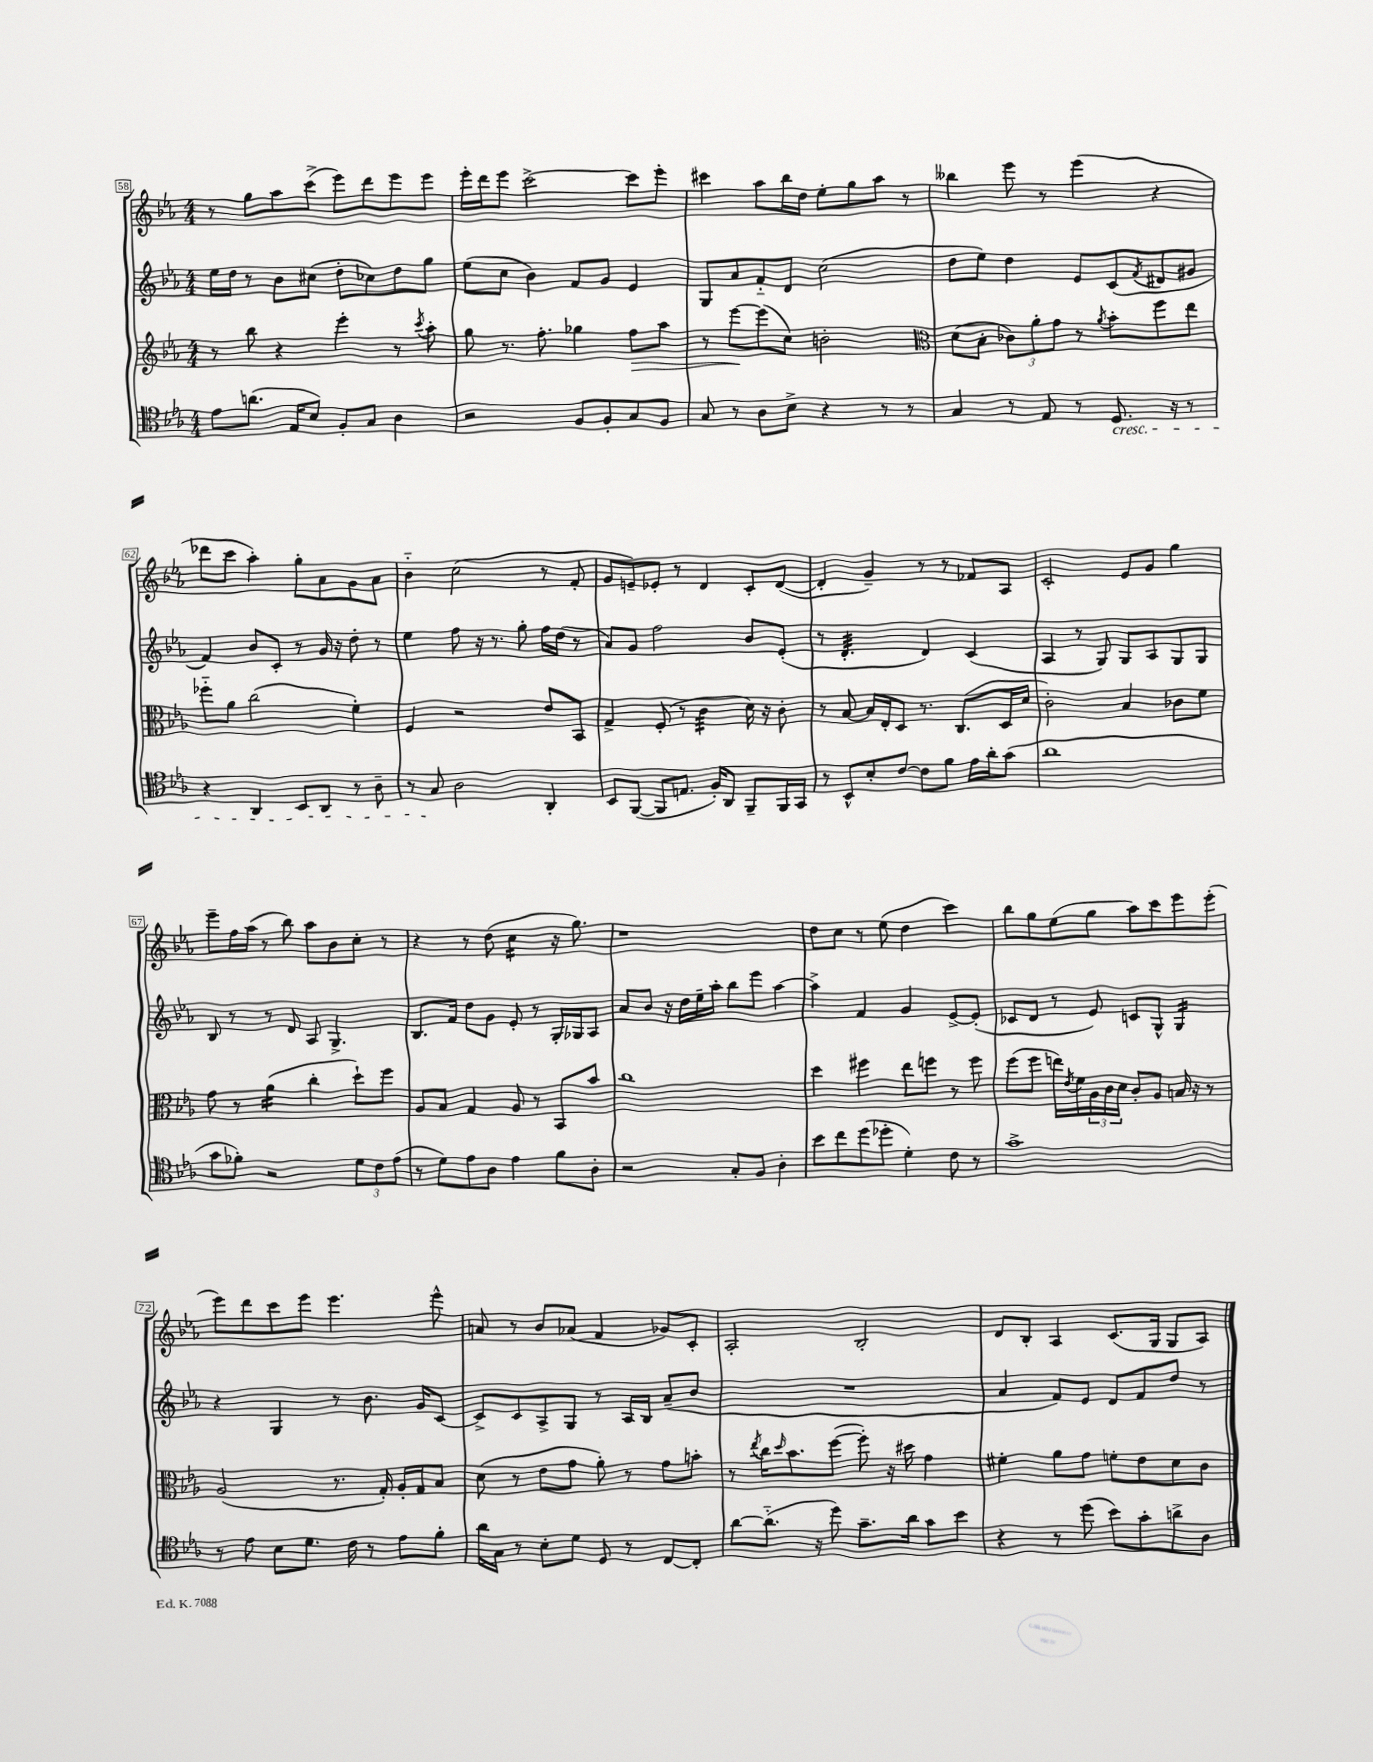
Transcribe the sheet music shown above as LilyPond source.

<<
\new StaffGroup <<
\new Staff = "s0" {
    \clef treble \key ees \major \numericTimeSignature \time 4/4
    r8 g''8 aes''8 c'''8->( ees'''8) d'''8 ees'''8 ees'''8 |
    ees'''16-. d'''16 ees'''8 c'''2~-> c'''8 ees'''8-. |
    cis'''4 aes''8 bes''16 d''16 ees''8-. g''8 aes''8 r8 |
    beses''4 ees'''8 r8 ees'''4( r4 |
    des'''8 c'''8 aes''4-.) g''8-. aes'8 g'8 aes'8 |
    bes'4-_ c''2( r8 f'8-. |
    g'8 e'8--) ees'8-. r8 d'4 c'8-. d'8~( |
    d'4-. g'4--) r8 r8 fes'8 aes8 |
    c'2-. ees'8 g'8 g''4 |
    ees'''8-- f''16 aes''16( r8 bes''8) aes''8 bes'8 c''8-. r8 |
    r4 r8 d''8( c''4:16 r16 g''8.) |
    r1 |
    d''8 c''8 r8 ees''8( d''4 c'''4) |
    bes''8 g''8 ees''8( g''8 aes''8) c'''8 ees'''8 ees'''8-.( |
    ees'''8) d'''8 c'''8 ees'''8 ees'''4. ees'''8-^ |
    a'8 r8 bes'8 aes'8( f'4 ges'8) c'8-. |
    aes2-. bes2-. |
    d'8 bes8-. aes4 c'8.( g16 g8 aes8) \bar "|." |
}
\new Staff = "s1" {
    \clef treble \key ees \major \numericTimeSignature \time 4/4
    ees''16 d''16 r8 bes'8 cis''8( d''8-. ces''8) d''8 g''8 |
    ees''8( c''8 bes'4) f'8 g'8 ees'4 |
    g8 aes'8 f'8-_ d'8 c''2( |
    d''8 ees''8) d''4 ees'8 c'8( \acciaccatura { f'8 } dis'8 gis'8 |
    f'4) bes'8 c'8-. r8 g'16 r16 d''8-. r8 |
    ees''4 f''8 r16 r8. g''8-. f''16 d''16( r8 |
    aes'8) g'8 f''2 bes'8 ees'8-.( |
    r8 d'4.:32-. d'4) c'4( |
    aes4 r8 g8) g8 aes8 g8 g8 |
    bes8 r8 r8 d'8 aes8 g4.-> |
    bes8. f'16 d''8 g'8 ees'8-. r8 g16-. ges16 aes8 |
    aes'8 bes'8 r16 d''16 ees''16-- aes''16-. bes''8 ees'''8 aes''4~ |
    aes''4-> f'4 g'4 ees'8~-> ees'8-.( |
    ces'8 d'8 r8 ees'8) c'8 g8-^ g4:16 |
    r4 g4 r8 bes'8. g'16 c'8~ |
    c'8-> c'8 aes8-> g8 r8 aes16 bes16 aes'8--( bes'8 |
    R1 |
    aes'4 f'8) ees'8 d'8 f'8 d''8 r8 \bar "|." |
}
\new Staff = "s2" {
    \clef treble \key ees \major \numericTimeSignature \time 4/4
    r8 bes''8 r4 ees'''4-. r8 \acciaccatura { c'''8 } aes''8-. |
    g''8 r8. f''8.-. ges''4 f''8\> aes''8 |
    r8 ees'''8~\! ees'''8( c''8) b'2-. |
    \clef alto d'8( bes8-. \tuplet 3/2 { ces'8) aes'8-. g'8 } r8 \acciaccatura { aes'8 } bes'8-. f''8 ees''8 |
    fes''8-_ aes'8 c''2( f'4-.) |
    f4 r2 ees'8 bes,8 |
    g4-> f8-.( r8 c'4:32 d'16) r16 c'8-. |
    r8 bes8~ bes16 ees16-. d8 r8. c8.( d16 d'16 |
    c'2-.) bes4 ces'8 f'8 |
    g'8 r8 aes'4:16( c''4-. d''8-!) f''8 |
    aes8 bes8 g4 aes8 r8 bes,8 bes'8 |
    c''1 |
    d''4 fis''4 ees''8 f''8 r8 f''8 |
    f''8( f''8 e''16) \acciaccatura { ees'8 } f'16 \tuplet 3/2 { aes16 c'16 d'16 } c'8-. aes8 b16 r16 r8 |
    aes2( r8. g16-.) aes16-. g16 bes8 |
    d'8( r8 ees'8 g'8 aes'8-.) r8 g'8 b'8-. |
    r8 \acciaccatura { ees''8 } c''16 \grace { d''16 } bes'8. f''8~( f''8-.) r16 dis''16 g'4 |
    fis'4-. aes'8 g'8 f'8-. ees'8 d'8 c'8 \bar "|." |
}
\new Staff = "s3" {
    \clef tenor \key ees \major \numericTimeSignature \time 4/4
    ees'8 a'8.( ees16 bes8) f8-. g8 aes4 |
    r2 f8 f8-. g8 f8 |
    g8 r8 aes8 bes8-> r4 r8 r8 |
    g4 r8 ees8 r8 d8.\cresc r16 r8 |
    r4 aes,4 bes,8 aes,8 r8 aes8-- |
    r8 g8\! aes2 aes,4-. |
    bes,8 f,8~( f,8 e8. f16-.) aes,8 f,8-- f,16 g,16 |
    r8 bes,8-^ bes8-. c'8~ c'8 f'8 ees'16 aes'16-. g'8( |
    aes'1 |
    g'8 fes'8-.) r2 \tuplet 3/2 { d'8 c'8 ees'8( } |
    r8 d'8) ees'8 aes8 ees'4 f'8 aes8-. |
    r2 g8-. f8 aes4-. |
    bes'8 c''8 d''8( des''8-. d'4-.) c'8 r8 |
    g'1-> |
    r8 ees'8 bes8 d'8. c'16 r8 ees'8 f'8-. |
    aes'16 g16 r8 bes8-. d'8 d8 r8 c8~ c8-. |
    aes'8~ aes'8.-_( r16 d''8) g'8.-- aes'16 g'8 bes'8 |
    r4 r8 d''8( bes'8) g'8-. a'8-> aes8 \bar "|." |
}
>>
>>
\layout { \context { \Score currentBarNumber = #58 \override BarNumber.stencil = #(make-stencil-boxer 0.1 0.3 ly:text-interface::print) } }
